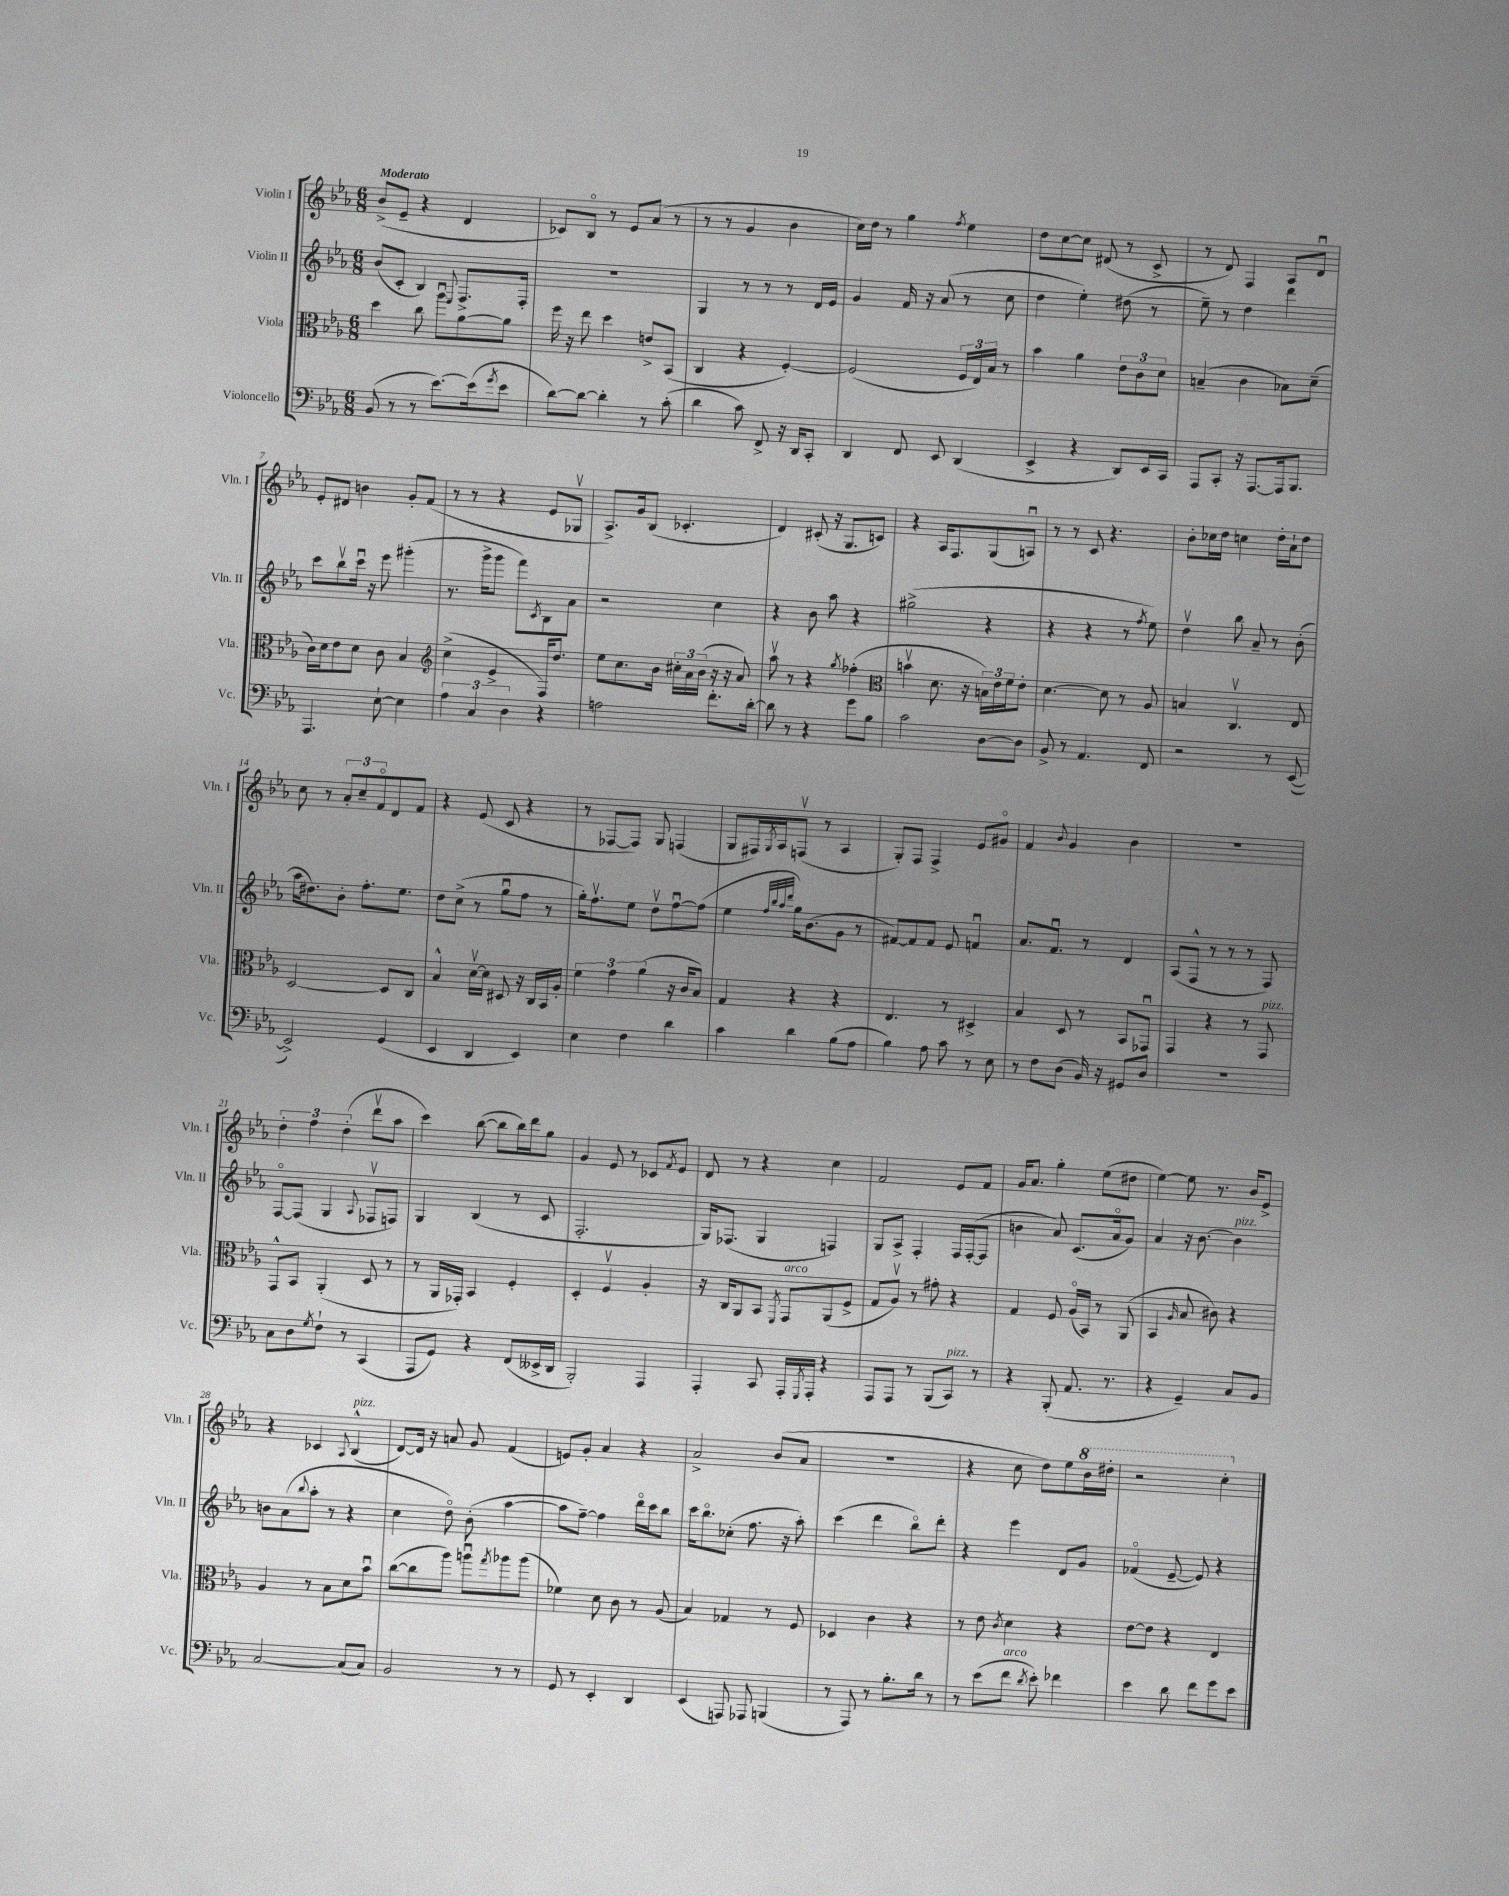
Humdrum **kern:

**kern	**kern	**kern	**kern
*staff4	*staff3	*staff2	*staff1
*clefF4	*clefC3	*clefG2	*clefG2
*k[b-e-a-]	*k[b-e-a-]	*k[b-e-a-]	*k[b-e-a-]
*M6/8	*M6/8	*M6/8	*M6/8
(8BB-	4dd	(8b-	(8b-^
8r	.	8c'	8e-~
8r	8cc	4B-)	4r
[8.e-)	8aa-u	.	.
.	.	8qqE-	.
.	[8a-	8.F^	4d
(16e-]	.	.	.
8qg	.	.	.
8e-	8a-]	.	.
.	.	16F'	.
=	=	=	=
[8d)	16ff	2.r	8c-)
.	16r	.	.
8d_	8ee-	.	8B-o
4d']	4dd	.	8r
.	.	.	8e-
8r	8e^	.	(8a-
(8c'	(8BB-	.	8r
=	=	=	=
4d	4C	4G	8r
.	.	.	8r
8c)	4r	8r	4g
8FF^	.	8r	.
16r	[4F')	8r	4b-
16DD	.	.	.
8CC'	.	16d	.
.	.	16e-	.
=	=	=	=
4DD	(2F]	4g	16cc)
.	.	.	16dd
.	.	.	8r
8FF	.	16f	4gg
.	.	16r	.
8EE-	.	(8a-	.
.	.	.	8qff
(4DD	24F	8r	4ee-
.	24E-)	.	.
.	24B-	.	.
.	8r	8cc	.
=	=	=	=
4EE-^	4b-	4dd	8dd
.	.	.	[8cc
4r	4a-	4ee-')	8cc]
.	.	.	(8d#
8DD)	12e-	(8dd#	8r
.	12c	.	.
16EE-	.	8r	8c^
.	12d	.	.
16CC	.	.	.
=	=	=	=
8AAA-	(4B~	8ee-~)	8r
8CC'	.	8r	8d)
16r	4c	4dd	4F
[8.AAA-	.	.	.
16AAA-]	8B-)	4ddd	8A-
8.BBB-	.	.	.
.	(8d~	.	8du
=	=	=	=
4.AAA-	16c)	8ccc	8e-'
.	16d	.	.
.	8e-	8bb-v	8d#
.	8d	16cccu	4b
.	.	16r	.
[8E-`	8c	8eee-	.
4E-]	4B-	(4ggg#'	8g'
.	.	.	(8f
=	=	=	=
*	*clefG2	*	*
6A-	(4cc^	8.r	8r
.	.	.	8r
6C	.	.	.
.	.	16ggg^	.
.	4e-^	8ggg	4r
6D	.	.	.
.	.	8fff)	.
.	.	8qc	.
4r	16F)	8B-	8e-
.	8.dd	.	.
.	.	8a-	8G-v
=	=	=	=
2A	8ee-	2r	8.A-^)
.	8.cc	.	.
.	.	.	16g
.	.	.	(8B-
.	16b-	.	.
.	24cc#'	.	4.c-'
.	24a-	.	.
.	(24b-	.	.
8.f'	16r	4cc	.
.	16r	.	.
.	8a-)	.	.
[16d'	.	.	.
=	=	=	=
8d]	8aa-v	4r	4d)
8r	8r	.	.
4r	4r	8b-	(8c#'
.	.	8aa-	16r
.	.	.	8.G
.	8qgg	.	.
8g	(4ff-'	4r	.
8B-	.	.	8c)
=	=	=	=
*	*clefC3	*	*
2c	4bv	(2gg#^	4r
.	8.d	.	16A-
.	.	.	8.F
.	16r	.	.
[8D	24B)	4r	(8G
.	24e-	.	.
.	24f	.	.
8D]	8e-'	.	8Au)
=	=	=	=
8BB-^	[4.d	4r	8r
8r	.	.	8r
4.AA-	.	4r	8c
.	8d]	.	4.r
.	8r	8r	.
.	.	8qff	.
8FF	8A-	8ee-)	.
=	=	=	=
2r	4B	4ddv	8b-'
.	.	.	16cc-
.	.	.	16dd
.	4.Cv	8bb-	4cc
.	.	8a-~	.
8r	.	8r	16dd'
.	.	.	16a-`
([8EE-	8E-	(8b-'	8dd
=	=	=	=
2EE-^])	[2D	16aa-	8cc
.	.	8.dd#)	.
.	.	.	8r
.	.	8b-'	12a-'
.	.	.	12cc~
.	.	8.ff'	.
.	.	.	12fo
(4GG	8D]	.	8d
.	.	8.ee-	.
.	8C	.	8f
=	=	=	=
4EE-	4B-^^	8dd	4r
.	.	(8cc^	.
4DD	[16dv	8r	(8e-
.	16d]	.	.
.	8D#	8ggu	8c
4EE-)	16r	8ff	4r
.	16C	.	.
.	16BB-	8r	.
.	16A-'	.	.
=	=	=	=
4E-	6f	16gg')	8r
.	.	8.ffv	.
.	.	.	[8F-
.	6g	.	.
4F	.	8ee-	8F-])
.	(6a-	.	.
.	.	8ddv	8G
4d	16r	[8ffu	(4F
.	16c	.	.
.	8B-)	(8ff]	.
=	=	=	=
4c	4G	4ee-	8G
.	.	.	16F#)
.	.	.	8qG
.	.	.	16A-
.	.	32qqff	.
.	.	32qqbb-	.
.	.	32qqaa-	.
.	.	32qqddd	.
4d	4r	16gg)	(8Fv
.	.	(8.b-	.
.	.	.	8r
(8B-	4r	8g	4A-
8A-	.	8r	.
=	=	=	=
4B-)	4.E-	[8f#)	8G')
.	.	8f#]	8F
8A-	.	8f#	4F^
8c	8r	8e-	.
8r	4D#^	4fu	8e-
8E-	.	.	8g#o
=	=	=	=
8r	4B-	8.a-	4f
8F	.	.	.
.	.	8.fu	.
.	.	.	8qqb-
(8D	8D	.	4g
16BB-)	8r	8r	.
16r	.	.	.
8GG#	8BB-	4d	4b-
8D	8GG-u	.	.
=	=	=	=
2.r	4GG	(8A-	2.r
.	.	8F^^	.
.	4r	8r	.
.	.	8r	.
.	8r	8r	.
.	8GG	8F)	.
=	=	=	=
8C	8GG^^	[8Fo	6dd'
8D	8BB-	(8F]	.
.	.	.	6ff
8qG	.	.	.
8F`	(4AA-'	4G	.
.	.	.	(6dd'
8r	.	.	.
.	.	8qqA-	.
(4CC	8D	8F-v	8dddv
.	8r	8F)	8aa-
=	=	=	=
8AAA-	8r	4G	4ccc)
8GG)	16AA-	.	.
.	16GG-')	.	.
4r	4BB-	(4B-	([8bb-
.	.	.	8bb-]
(8FF	4F'	8r	16bb-)
.	.	.	16ddd
16EE--^	.	8c	8gg
16DD	.	.	.
=	=	=	=
2BBB-')	4D'	2.F'	4g
.	4Fv	.	8e-
.	.	.	8r
4AAA-	4A-'	.	8c-
.	.	.	8qf
.	.	.	8e-
=	=	=	=
4AAA-'	16r	16G)	8d
.	16C	(8.F-	.
.	8AA-	.	8r
8CC	8BB-	4G	4r
.	8qFF	.	.
16AAA-'	8GG	.	.
8qGGG	.	.	.
16AAA-'	.	.	.
4r	(8AA-	4F)	4cc
.	8F^	.	.
=	=	=	=
8AAA-	8G	8G	2f
8AAA-	8A-v)	8A-^	.
8r	8r	4F'	.
(8BBB-	8g#'	.	.
8CC)	4r	16F	8e-
.	.	([16F'	.
8r	.	8F]	8f
=	=	=	=
4r	4G	4b	16g
.	.	.	8.a-
(8BBB-'	8F	8a-)	4gg'
8.AA-	(16A-o	(8.c	.
.	16BB-)	.	.
.	8r	.	(8ee-
8.r	.	16a-o	.
.	(8AA-	8g)	8dd#
=	=	=	=
4r	4BB-	4a-	[4ee-)
.	16qqA-	.	.
4GG~)	8B-	16r	8ee-]
.	.	[8.b-	.
.	8c#)	.	8.r
8C	4r	4b-]	.
.	.	.	16b-
8BB-	.	.	8e-^
=	=	=	=
[2C	4A-	8b	4r
.	.	(8a-	.
.	.	8qqbb-	.
.	8r	8aa-'	4c-
.	8B-	8r	.
.	.	.	8qqA-
(8C]	8d	4r	(4B-^^
8C)	8b-u	.	.
=	=	=	=
2BB-	([8cc	4cc	[8d)
.	8cc]	.	16d]
.	.	.	16r
.	8aa-)	8ddo)	8a
.	8aau	(8b-'	8g
.	8qgg	.	.
8r	8aa-	[4aa-	(4f
8r	(8aa-	.	.
=	=	=	=
8GG	4f-)	8aa-]	8e)
8r	.	[8ff~)	8g'
4EE-'	8d	4ff]	4a-
.	8c	.	.
4DD	8r	16dddo	4r
.	.	16ccc	.
.	(8A-	8bb-	.
=	=	=	=
(4EE-	4B-)	16ccc	2a-^
.	.	8.bb-o	.
8AAA)	4G-	(8cc-'	.
8AAA-	.	8.ff	.
(4BBB	8r	.	(8b-
.	.	16r	.
.	8F	8aa-')	8a-
=	=	=	=
8r	4D-	(4ccc	2.r
8AAA-)	.	.	.
8r	4c	4ddd	.
8.B-'	.	.	.
.	4r	8bb-o)	.
16d	.	.	.
8r	.	8ddd'	.
=	=	=	=
8r	8r	4r	4r
(8e-	8e-	.	.
.	8qc	.	.
8f	4d	4eee-	8cc
8qd	.	.	.
8e-')	.	.	8dd)
4f-	4r	8d	8ee-
.	.	8g	16bb-
.	.	.	16ddd#'
=	=	=	=
4e-	[8e-	(4f-o	2r
.	8e-]	.	.
8d	4r	[8e-~	.
8f	.	8e-])	.
8g	4E-	4r	4ccc'
8e-	.	.	.
==	==	==	==
*-	*-	*-	*-
